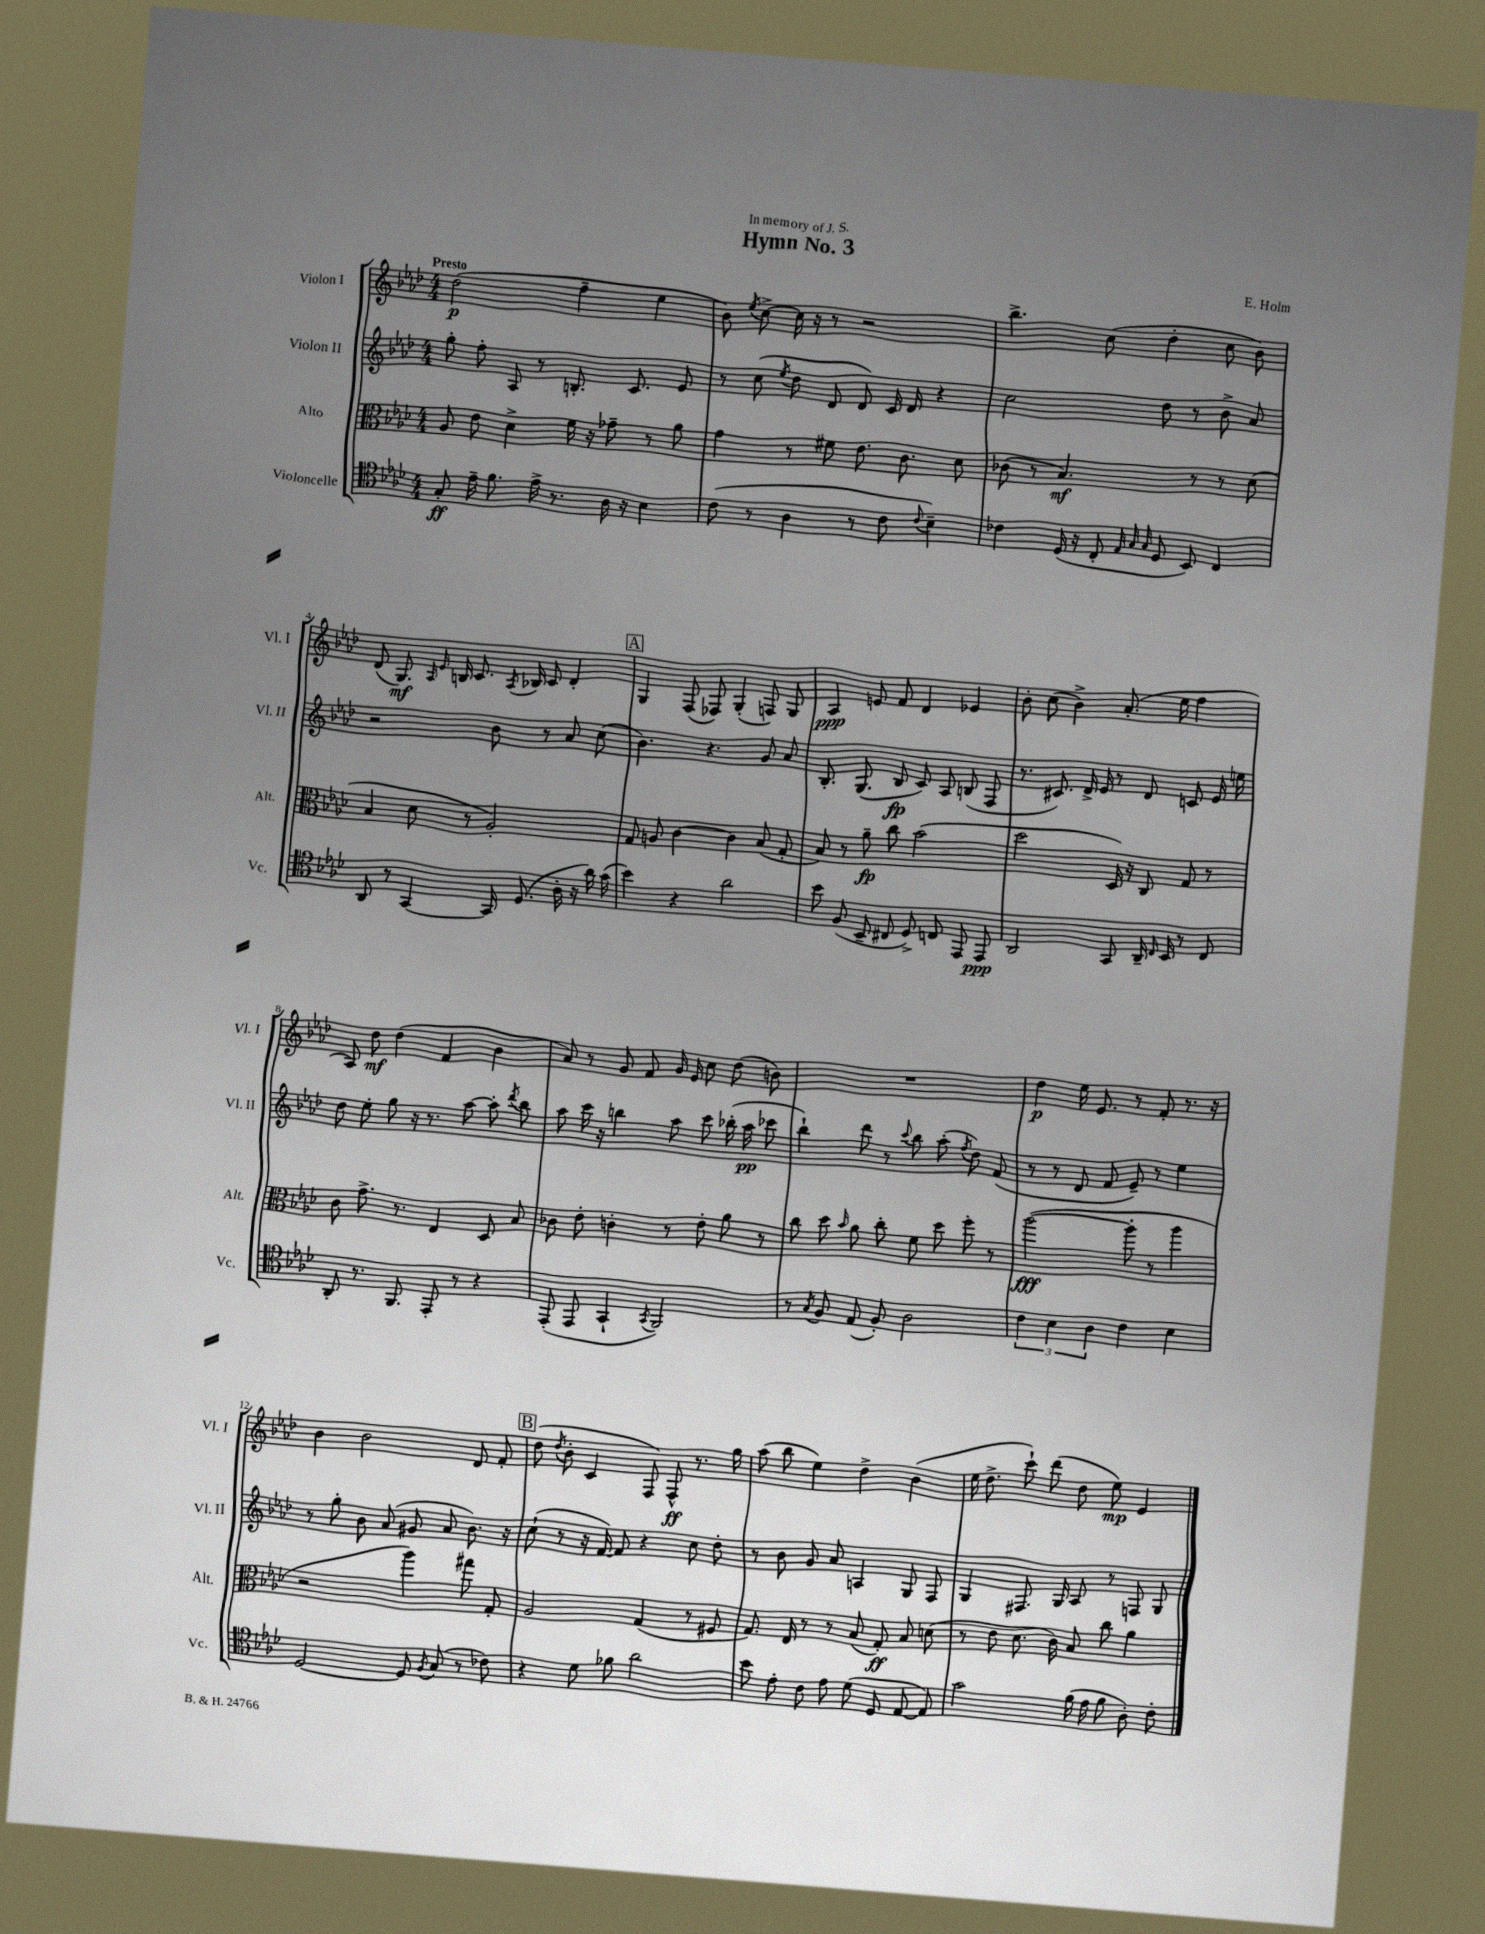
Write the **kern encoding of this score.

**kern	**kern	**kern	**kern
*staff4	*staff3	*staff2	*staff1
*clefC4	*clefC3	*clefG2	*clefG2
*k[b-e-a-d-]	*k[b-e-a-d-]	*k[b-e-a-d-]	*k[b-e-a-d-]
*M4/4	*M4/4	*M4/4	*M4/4
8G'/	8A-/	8gg'\	(2dd-\
16e-~\	8e-\	8ff'\	.
8.f\	.	.	.
.	4d-^\	8A-/	.
16e-^\	.	8r	.
8.r	.	.	.
.	16f\	8.B'/	4ff~\
.	16r	.	.
16A-\	8g-~\	.	.
16r	.	8.c/	.
4B-\	8r	.	4ee-\
.	8a-\	8e-/	.
=	=	=	=
(8c\	4g\	8r	8b-\)
.	.	.	8qee-/
8r	.	(8cc\	[8cc^\
.	.	8qee-/	.
4A-\	8r	8dd-\	16cc\]
.	.	.	16r
.	8f#\	8d-/	8r
8r	8.e-\	8d-/)	2r
8c\	.	16c/	.
.	8.c\	16d-/	.
8qqc/	.	.	.
4B-~\)	.	4r	.
.	8d-\	.	.
=	=	=	=
4c-\	(8c-\	2cc\	4.bb-^\
.	8r	.	.
(16D-/	4.B-/)	.	.
16r	.	.	.
8C'/	.	.	(8cc\
32qqE-/	.	.	.
32qqG/	.	.	.
32qqG/	.	.	.
8D-/	.	8dd-\	4dd-'\
8BB-/)	8r	8r	.
4C/	8r	8b-^\	8cc\
.	(8d-\	8a-/	8b-\)
=	=	=	=
8AA-/	4B-/	2r	(8d-/
8r	.	.	8.G/)
[4GG/	8d-\	.	.
.	.	.	16qqA-/
.	.	.	16qqe-/
.	.	.	16B/
.	8r	.	8.c/
16GG/]	2A-'/)	8b-\	.
.	.	.	8qA-/
(8.D-/	.	.	16B-/
.	.	8r	8c/
16A-'\	.	8a-/	4d-'/
16r	.	.	.
16a-\)	.	(8cc\	.
(16g\	.	.	.
=	=	=	=
4b-\)	8G/	4.b-\)	4G/
.	8A/	.	.
4r	[4c\	.	(8F/
.	.	4.r	8F-/)
2a-\	4c\]	.	(4G'/
.	(8B-/	8g/	8F/)
.	8G'/	8a-/	8G/
=	=	=	=
8b-\	8B-/)	8.B-'/	4A-/
(8F/	8r	.	.
.	.	(8.G/	.
8BB-~/	8a-~\	.	8e/
8C#/	8cc\	8B-/	8f/
8D-^/)	(2b-\	8c/)	4d-/
8C/	.	8A-/	.
8EE-/	.	(8B/	4e-/
8EE-/	.	8F/	.
=	=	=	=
2AA-/	2dd-\	8.r	8b-'\
.	.	.	(8cc\
.	.	8.c#/)	.
.	.	.	4b-^\)
.	.	16d-^/	.
.	.	16e-/	.
8GG/	16D-/)	8r	(8.a-'/
.	16r	.	.
16AA-~/	8C/	8d-/	.
16qqC/	.	.	.
16BB-/	.	.	16ee-\
8r	8G/	8c/	4ff\
8C/	8r	16e-/	.
.	.	16ee\	.
=	=	=	=
8AA-'/	8c\	8dd-\	8A-/)
8.r	8.g^\	8ee-'\	8dd-\
.	.	8gg\	(4dd-\
8.FF/	8.r	.	.
.	.	16r	.
.	.	8.r	.
8EE-'/	4E-/	.	4f/
8r	.	[8aa-\	.
4r	8D-/	8aa-'\]	4b-\
.	.	8qddd-/	.
.	8B-/	8bb-\	.
=	=	=	=
(8EE-'/	8c-\	8aa-\	8a-/)
8EE-/	8e-'\	16ccc\	8r
.	.	16r	.
4GG`/	4c'\	4bb\	8g/
.	.	.	8f/
8qGG/	.	.	.
2FF/)	8r	8aa-\	16g/
.	.	.	16e-/
.	8e-'\	8ccc\	8cc\
.	8a-\	(16bb-'\	(8dd-\
.	.	16aa-\	.
.	8r	8ccc-\	8b\)
=	=	=	=
8r	8cc\	4bb-`\)	1r
8qG/	.	.	.
8F/	8dd-\	.	.
.	16qqb-/	.	.
(8E-/	8a-\	8ddd-\	.
8F'/)	8cc'\	8r	.
.	.	8qqccc/	.
2A-\	8f\	8bb-\	.
.	8dd-\	(8aa-'\	.
.	.	8qff/	.
.	8ff'\	8dd-\)	.
.	8r	(8f/	.
=	=	=	=
6c\	([2aa-\	8r	4dd-\
.	.	8r	.
6B-\	.	.	.
.	.	8d-/	16ee-\
.	.	.	8.e-/
6A-\	.	.	.
.	.	8f/	.
4c\	8aa-'\]	8e-~/)	8r
.	8r	8r	8f'/
4B-\	4aa-\	4ee-\	8.r
.	.	.	16r
=	=	=	=
[2D-/	2r	8r	4b-\
.	.	8gg'\	.
.	.	8b-\	2b-\
.	.	(8a-/	.
8D-/]	4aa-\)	8g#/	.
8qF/	.	.	.
(8G/	.	8a-/	.
8r	8gg#\	8.b-\)	8d-/
8c-\)	8G'/	.	8f'/
.	.	16r	.
=	=	=	=
4r	2A-/	(8cc`\	(8dd-\
.	.	.	8qdd-/
.	.	8r	8b-'\
8d-\	.	16r	4c/
.	.	[16f/)	.
8f-\	.	8f/]	.
2a-\	(4G/	4r	8F/)
.	.	.	8F^^/
.	8r	8cc\	8.r
.	8F#/	8dd-'\	.
.	.	.	16gg\
=	=	=	=
8b-\	8.G/)	8r	(8aa-\
8e-'\	.	8b-\	8bb-\
.	16E-/	.	.
8c\	8r	8g/	4ee-\)
8e-\	8r	8a-/	.
(8d-\	(8B-/	4A/	4dd-^\
8D-/	8G'/)	.	.
[8E-/	8B-/	8G/	(4b-\
8E-/])	(8d\	8F/	.
=	=	=	=
2g\	8r	4G/	16ee-\
.	.	.	8.dd-^\
.	8e-\	.	.
.	8.d-\	8.F#/	8ccc`\)
.	.	.	(8ddd-\
.	16c\)	16G/	.
(16f\	8B-/	8A-/	8dd-\
16e-\	.	.	.
8f\	8cc\	8r	8ee-\)
8A-'\)	4a-\	8F/	4e-/
8c'\	.	8G/	.
==	==	==	==
*-	*-	*-	*-
